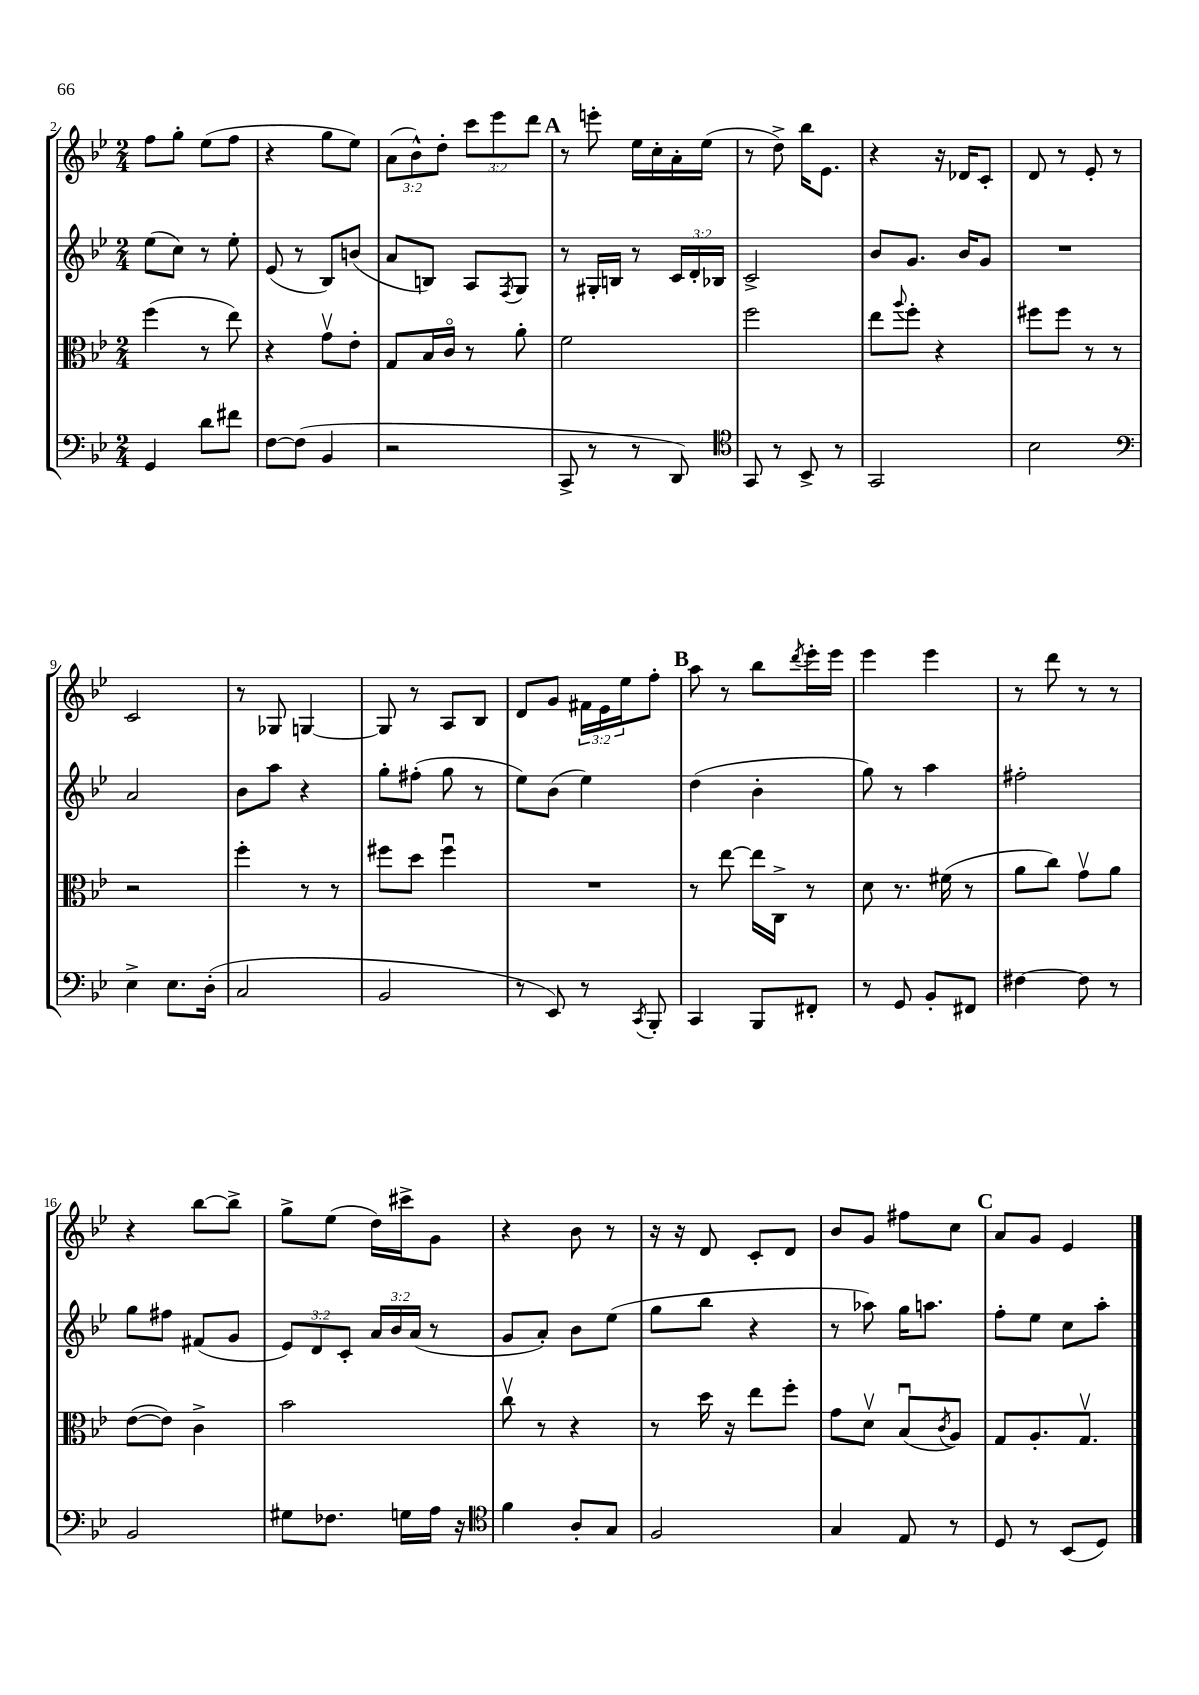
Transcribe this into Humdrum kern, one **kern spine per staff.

**kern	**kern	**kern	**kern
*part4	*part3	*part2	*part1
*staff4	*staff3	*staff2	*staff1
*clefF4	*clefC3	*clefG2	*clefG2
*k[b-e-]	*k[b-e-]	*k[b-e-]	*k[b-e-]
*M2/4	*M2/4	*M2/4	*M2/4
=2	=2	=2	=2
4GG/	(4ff\	(8ee-\L	8ff\L
.	.	8cc\J)	8gg'\J
8d\L	8r	8r	(8ee-\L
8f#X\J	8ee-\)	8ee-'\	8ff\J
=3	=3	=3	=3
[8F\L	4r	(8e-/	4r
(8F\J]	.	8r	.
4BB-/	8gv\L	8B-/L)	8gg\L
.	8e-'\J	(8bn/J	8ee-\J)
=4	=4	=4	=4
2r	8G/L	8a/L	(12a\L
.	.	.	12b-^^\)
.	16B-/L	8Bn/J)	.
.	.	.	12dd'\J
.	16c/JJ	.	.
.	8r	8A/L	12ccc\L
.	.	.	12eee-\
.	.	8qF/	.
.	8a'\	8G/J	.
.	.	.	12ddd\J
!!LO:REH:place=s1:t=A
=5	=5	=5	=5
8CC^/	2f\	8r	8r
8r	.	16G#X'/LL	8eeen'\
.	.	16Bn/JJ	.
8r	.	8r	16ee-\LL
.	.	.	16cc'\
8DD/)	.	24c/LL	16a'\
.	.	24d'/	.
.	.	.	(16ee-\JJ
.	.	24B-X/JJ	.
=6	=6	=6	=6
*clefC4	*	*	*
8GG/	2ff\	2c^/	8r
8r	.	.	8dd^\)
8BB-^/	.	.	16bb-\KL
.	.	.	8.e-\J
8r	.	.	.
=7	=7	=7	=7
2GG/	8ee-\L	8b-/L	4r
.	8qqaa/	.	.
.	8ff'\J	8.g/J	.
.	4r	.	16r
.	.	16b-/KL	16d-X/KL
.	.	8g/J	8c'/J
=8	=8	=8	=8
2B-\	8ff#X\L	2r	8d/
.	8ff#\J	.	8r
.	8r	.	8e-'/
.	8r	.	8r
!!LO:LB:g=z
=9	=9	=9	=9
*clefF4	*	*	*
4E-^\	2r	2a/	2c/
8.E-\L	.	.	.
(16D'\Jk	.	.	.
=10	=10	=10	=10
2C/	4ff'\	8b-\L	8r
.	.	8aa\J	8G-X/
.	8r	4r	[4Gn/
.	8r	.	.
=11	=11	=11	=11
2BB-/	8ff#X\L	8gg'\L	8G/]
.	8dd\J	(8ff#X'\J	8r
.	4ff#u\	8gg\	8A/L
.	.	8r	8B-/J
=12	=12	=12	=12
8r	2r	8ee-\L)	8d/L
8EE-/)	.	(8b-\J	8g/J
8r	.	4ee-\)	24f#X\LL
.	.	.	24e-\
.	.	.	24ee-\J
8qCC/	.	.	.
8BBB-'/	.	.	8ff'\J
!!LO:REH:place=s1:t=B
=13	=13	=13	=13
4CC/	8r	(4dd\	8aa\
.	[8ee-\	.	8r
8BBB-/L	16ee-\LL]	4b-'\	8bb-\L
.	16C^\JJ	.	.
.	.	.	8qddd/
8FF#X'/J	8r	.	16eee-'\L
.	.	.	16eee-\JJ
=14	=14	=14	=14
8r	8d\	8gg\)	4eee-\
8GG/	8.r	8r	.
8BB-'/L	.	4aa\	4eee-\
.	(16f#X\	.	.
8FF#X/J	8r	.	.
=15	=15	=15	=15
[4F#X\	8a\L	2ff#X'\	8r
.	8cc\J)	.	8ddd\
8F#\]	8gv\L	.	8r
8r	8a\J	.	8r
!!LO:LB:g=z
=16	=16	=16	=16
2BB-/	([8e-\L	8gg\L	4r
.	8e-\J])	8ff#X\J	.
.	4c^\	(8f#X/L	[8bb-\L
.	.	8g/J	8bb-^\J]
=17	=17	=17	=17
8G#X\L	2b-\	12e-/L)	8gg^\L
.	.	12d/	.
8.F-X\J	.	.	(8ee-\J
.	.	12c'/J	.
.	.	24a/LL	16dd\LL)
.	.	24b-/	.
16Gn\LL	.	.	16ccc#X^\J
.	.	(24a/JJ	.
16A\JJ	.	8r	8g\J
16r	.	.	.
=18	=18	=18	=18
*clefC4	*	*	*
4f\	8ccv\	8g/L	4r
.	8r	8a'/J)	.
8A'/L	4r	8b-\L	8b-\
8G/J	.	(8ee-\J	8r
=19	=19	=19	=19
2F/	8r	8gg\L	16r
.	.	.	16r
.	16dd\	8bb-\J	8d/
.	16r	.	.
.	8ee-\L	4r	8c'/L
.	8ff'\J	.	8d/J
=20	=20	=20	=20
4G/	8g\L	8r	8b-/L
.	8dv\J	8aa-X\)	8g/J
8E-/	(8B-u/L	16gg\KL	8ff#X\L
.	.	8.aan\J	.
.	8qc/	.	.
8r	8A/J)	.	8cc\J
!!LO:REH:place=s1:t=C
=21	=21	=21	=21
8D/	8G/L	8ff'\L	8a/L
8r	8.A'/	8ee-\J	8g/J
(8BB-/L	.	8cc\L	4e-/
.	8.Gv/J	.	.
8D/J)	.	8aa'\J	.
==	==	==	==
*-	*-	*-	*-
